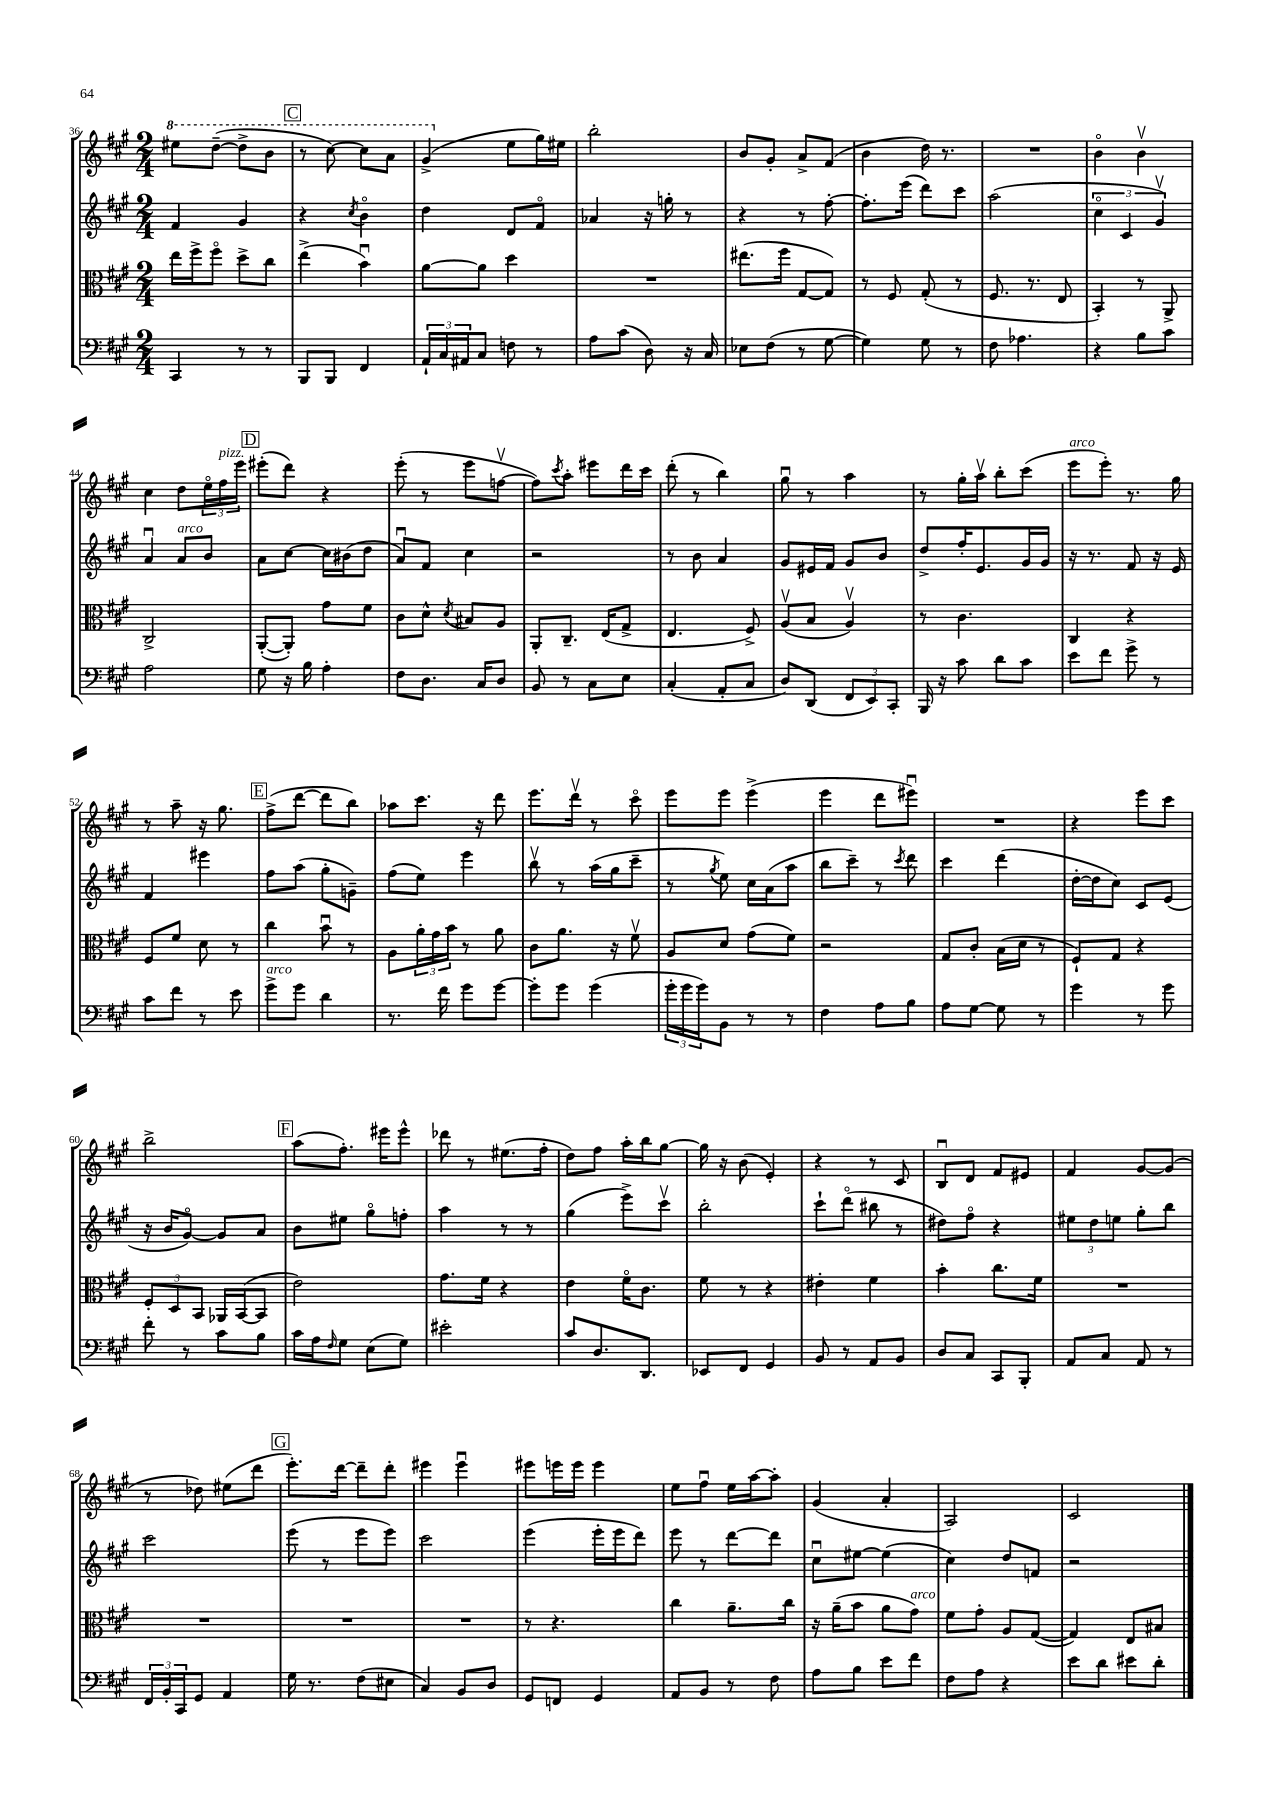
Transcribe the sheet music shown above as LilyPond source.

<<
\new StaffGroup <<
\new Staff = "s0" {
    \clef treble \key a \major \numericTimeSignature \time 2/4
    \ottava #1 eis'''8 d'''8~--( d'''8-> b''8 |
    \mark \markup { \box "C" } r8 cis'''8~) cis'''8 a''8 |
    gis''4->( \ottava #0 e''8 gis''16) eis''16 |
    b''2-. |
    b'8 gis'8-. a'8-> fis'8( |
    b'4 d''16) r8. |
    R2 |
    b'4\flageolet b'4\upbow |
    cis''4 d''8 \tuplet 3/2 { e''16\flageolet fis''16^\markup { \italic "pizz." } e'''16 } |
    \mark \markup { \box "D" } eis'''8-.( d'''8) r4 |
    e'''8-.( r8 e'''8 f''8~\upbow |
    f''8) \acciaccatura { cis'''8 } a''8-. eis'''8 d'''16 cis'''16 |
    d'''8-.( r8 b''4) |
    gis''8\downbow r8 a''4 |
    r8 gis''16-. a''16\upbow b''8-. cis'''8( |
    e'''8^\markup { \italic "arco" } e'''8-.) r8. gis''16 |
    r8 a''8-- r16 gis''8. |
    \mark \markup { \box "E" } fis''8->( d'''8~ d'''8 b''8) |
    aes''8 cis'''8. r16 d'''8 |
    e'''8. d'''16\upbow r8 cis'''8\flageolet |
    e'''8 e'''8 e'''4->( |
    e'''4 d'''8 eis'''8\downbow) |
    R2 |
    r4 e'''8 cis'''8 |
    b''2-> |
    \mark \markup { \box "F" } a''8( fis''8.-.) eis'''16 eis'''8-^ |
    des'''8 r8 eis''8.( fis''16-. |
    d''8) fis''8 a''16-. b''16 gis''8~ |
    gis''16 r16 b'8( e'4-.) |
    r4 r8 cis'8 |
    b8\downbow d'8 fis'8 eis'8 |
    fis'4 gis'8~ gis'8( |
    r8 des''8) eis''8( d'''8 |
    \mark \markup { \box "G" } e'''8.-.) d'''16~ d'''8-- d'''8-. |
    eis'''4 eis'''4\downbow |
    eis'''8 e'''16 e'''16 e'''4 |
    e''8 fis''8\downbow e''16 a''16~ a''8-. |
    gis'4( a'4-. |
    a2) |
    cis'2 \bar "|." |
}
\new Staff = "s1" {
    \clef treble \key a \major \numericTimeSignature \time 2/4
    fis'4 gis'4 |
    \mark \markup { \box "C" } r4 \acciaccatura { cis''8 } b'4\flageolet |
    d''4 d'8 fis'8\flageolet |
    aes'4 r16 g''16-. r8 |
    r4 r8 fis''8~-. |
    fis''8.-. e'''16( d'''8) cis'''8 |
    a''2( |
    \tuplet 3/2 { cis''4\flageolet cis'4 gis'4\upbow) } |
    a'4\downbow a'8^\markup { \italic "arco" } b'8 |
    \mark \markup { \box "D" } a'8 cis''8~ cis''16 bis'16( d''8 |
    a'8\downbow) fis'8 cis''4 |
    r2 |
    r8 b'8 a'4 |
    gis'8 eis'16 fis'16 gis'8 b'8 |
    d''8-> fis''16-. e'8. gis'16 gis'16 |
    r16 r8. fis'8 r16 e'16 |
    fis'4 eis'''4 |
    \mark \markup { \box "E" } fis''8 a''8( gis''8-. g'8--) |
    fis''8( e''8) e'''4 |
    b''8\upbow r8 a''16( gis''16 cis'''8-- |
    r8 \acciaccatura { gis''8 } e''8) cis''16 a'16( a''8 |
    b''8 cis'''8--) r8 \acciaccatura { cis'''8 } d'''8 |
    cis'''4 d'''4( |
    d''16~-. d''16 cis''8) cis'8 e'8( |
    r16 b'16 gis'8~\flageolet) gis'8 a'8 |
    \mark \markup { \box "F" } b'8 eis''8 gis''8\flageolet f''8-. |
    a''4 r8 r8 |
    gis''4( e'''8->) cis'''8\upbow |
    b''2-. |
    cis'''8-! d'''8\flageolet( bis''8 r8 |
    dis''8) fis''8\flageolet r4 |
    \tuplet 3/2 { eis''8 d''8 e''8 } gis''8-. b''8 |
    cis'''2 |
    \mark \markup { \box "G" } e'''8( r8 e'''8 e'''8) |
    cis'''2 |
    e'''4( e'''16-. e'''16 d'''8) |
    e'''8 r8 d'''8~ d'''8 |
    cis''8\downbow eis''8~ eis''4( |
    cis''4) d''8 f'8 |
    r2 \bar "|." |
}
\new Staff = "s2" {
    \clef alto \key a \major \numericTimeSignature \time 2/4
    e''16 fis''16-> fis''8\flageolet d''8-> cis''8 |
    \mark \markup { \box "C" } e''4->( b'4\downbow) |
    a'8~ a'8 d''4 |
    R2 |
    eis''8.( fis''16 gis8~ gis8) |
    r8 fis8 gis8-.( r8 |
    fis8. r8. e8 |
    b,4-.) r8 a,8-> |
    cis2-> |
    \mark \markup { \box "D" } a,8~-.( a,8-.) gis'8 fis'8 |
    cis'8 d'8-^ \acciaccatura { d'8 } bis8 a8 |
    a,8-. cis8.-- e16( gis8-> |
    e4. fis8->) |
    a8\upbow( b8 a4\upbow) |
    r8 cis'4. |
    cis4 r4 |
    fis8 fis'8 d'8 r8 |
    \mark \markup { \box "E" } cis''4 b'8\downbow r8 |
    a8 \tuplet 3/2 { a'16-. gis'16 b'16 } r8 a'8 |
    cis'8 a'8. r16 fis'8\upbow |
    a8 d'8 gis'8( fis'8) |
    r2 |
    gis8 cis'8-. b16( d'16 r8 |
    fis8-!) gis8 r4 |
    \tuplet 3/2 { fis8-. d8 b,8 } aes,16 b,16~( b,8 |
    \mark \markup { \box "F" } e'2) |
    gis'8. fis'16 r4 |
    e'4 fis'16\flageolet cis'8. |
    fis'8 r8 r4 |
    eis'4-. fis'4 |
    b'4-. cis''8. fis'16 |
    R2 |
    R2 |
    \mark \markup { \box "G" } R2 |
    R2 |
    r8 r4. |
    cis''4 a'8.-- cis''16 |
    r16 a'16--( b'8 a'8 gis'8^\markup { \italic "arco" }) |
    fis'8 gis'8-. a8 gis8~( |
    gis4) e8 bis8 \bar "|." |
}
\new Staff = "s3" {
    \clef bass \key a \major \numericTimeSignature \time 2/4
    cis,4 r8 r8 |
    \mark \markup { \box "C" } b,,8 b,,8 fis,4 |
    \tuplet 3/2 { a,16-! cis16 ais,16 } cis8 f8 r8 |
    a8 cis'8( d8) r16 cis16 |
    ees8 fis8( r8 gis8~ |
    gis4) gis8 r8 |
    fis8 aes4. |
    r4 b8 cis'8 |
    a2 |
    \mark \markup { \box "D" } gis8 r16 b16 a4-. |
    fis8 d8. cis16 d8 |
    b,8 r8 cis8 e8 |
    cis4-.( a,8-. cis8 |
    d8) d,8( \tuplet 3/2 { fis,8 e,8) cis,8-. } |
    b,,16 r16 cis'8 d'8 cis'8 |
    e'8 fis'8 gis'8-> r8 |
    cis'8 fis'8 r8 e'8 |
    \mark \markup { \box "E" } gis'8->^\markup { \italic "arco" } gis'8 d'4 |
    r8. fis'16 gis'8 gis'8~ |
    gis'8-. gis'8 gis'4( |
    \tuplet 3/2 { gis'16-. gis'16 gis'16) } b,8 r8 r8 |
    fis4 a8 b8 |
    a8 gis8~ gis8 r8 |
    gis'4 r8 gis'8 |
    fis'8-. r8 cis'8 b8 |
    \mark \markup { \box "F" } cis'16 a16 \grace { fis16 } gis8 e8( gis8) |
    eis'2-. |
    cis'8 d8. d,8. |
    ees,8 fis,8 gis,4 |
    b,8 r8 a,8 b,8 |
    d8 cis8 cis,8 b,,8-. |
    a,8 cis8 a,8 r8 |
    \tuplet 3/2 { fis,16 b,16-. cis,16 } gis,8 a,4 |
    \mark \markup { \box "G" } gis16 r8. fis8( eis8 |
    cis4) b,8 d8 |
    gis,8 f,8 gis,4 |
    a,8 b,8 r8 fis8 |
    a8 b8 e'8 fis'8 |
    fis8 a8 r4 |
    e'8 d'8 eis'8 d'8-. \bar "|." |
}
>>
>>
\layout { \context { \Score currentBarNumber = #36 } }
